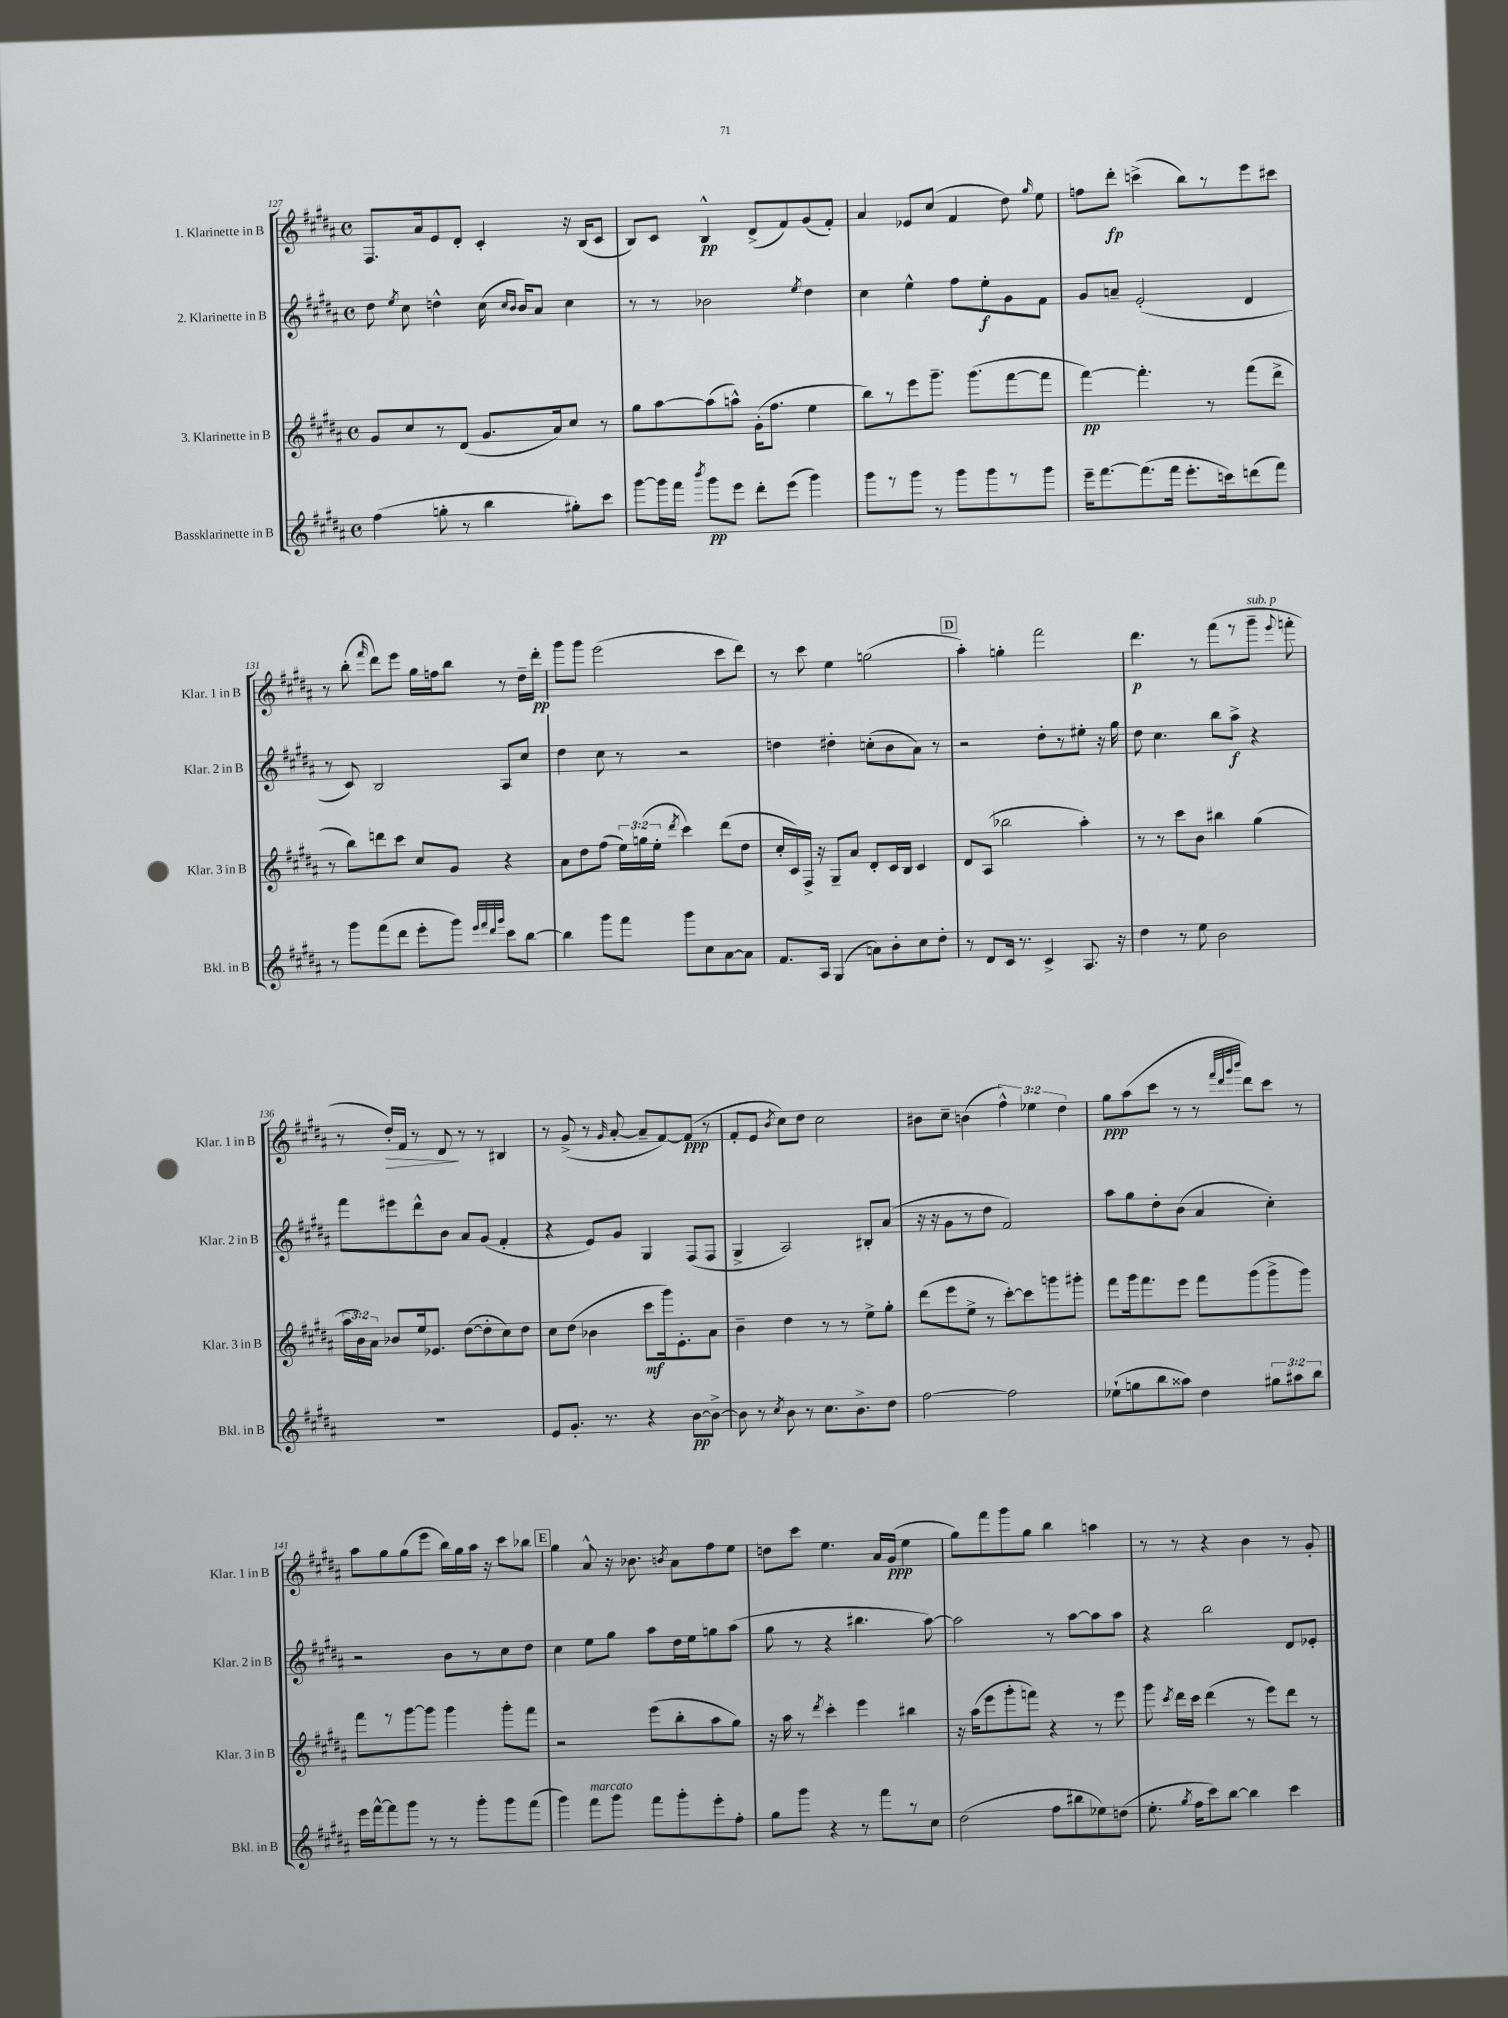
<<
\new StaffGroup <<
\new Staff = "s0" \with { instrumentName = "1. Klarinette in B" shortInstrumentName = "Klar. 1 in B" } {
    \clef treble \key b \major \defaultTimeSignature \time 4/4 \override Staff.TupletNumber.text = #tuplet-number::calc-fraction-text
    \autoBeamOff fis8.[ ais'16 e'8 dis'8]-. cis'4-. r16 b16[( cis'8] |
    b8[) cis'8] b4-^\pp dis'8[->( fis'8) gis'8( fis'8]-.) |
    ais'4 ees'8[ cis''8]( fis'4 dis''8) \grace { gis''16 } e''8 |
    f''8[ dis'''8]-.\fp c'''4->( b''8[) r8 e'''8 cis'''8] |
    r8 b''8-.( \grace { fis'''16 } dis'''8[) e'''8] gis''16[ f''16 b''8] r8 dis''16[-- dis'''16]-.\pp |
    gis'''8[ gis'''8] e'''2( cis'''8[ dis'''8]) |
    r8 cis'''8 e''4 g''2( |
    \mark \markup { \box "D" } ais''4-.) g''4-. fis'''2 |
    dis'''4.\p r8 fis'''8[( r8 gis'''8]--^\markup { \italic "sub. p" } \appoggiatura { e'''8 } f'''8-. |
    r8 dis''16[-.\>) fis'16] r8 dis'8\! r8 r8 bis4 |
    r8 gis'8->( r8 \grace { gis'16 } ais'8~-. ais'8[-- fis'8~) fis'8]\ppp( r8 |
    fis'8[-. e'8] \acciaccatura { b'8 } cis''8[) dis''8] cis''2 |
    bis'8[ cis''8]-- b'4( \tuplet 3/2 { fis''4-^) ees''4 dis''4 } |
    gis''8[\ppp ais''8( cis'''8] r8 r8 \grace { fis'''32[ dis'''32 gis'''32 b'''32] } dis'''8[) cis'''8] r8 |
    ais''8[ gis''8 gis''8( e'''8] b''16[) gis''16 ais''16] r16 cis'''8[ bes''8] |
    \mark \markup { \box "E" } gis''4 ais'8-^ r16 bes'8. \acciaccatura { b'8 } ais'8[ fis''8 e''8] |
    d''8[ cis'''8] e''4. ais'16[ gis'16]\ppp( e''4 |
    gis''8[) fis'''8 gis'''8 gis''8] b''4 a''4 |
    r8 r8 r4 b'4 r8 gis'8-. \bar "|." |
}
\new Staff = "s1" \with { instrumentName = "2. Klarinette in B" shortInstrumentName = "Klar. 2 in B" } {
    \clef treble \key b \major \defaultTimeSignature \time 4/4
    \autoBeamOff dis''8 \acciaccatura { e''8 } cis''8 d''4-^ cis''16( \grace { cis''16[ b'16] } b'16[) ais'8] cis''4 |
    r8 r8 bes'2 \acciaccatura { e''8 } dis''4 |
    cis''4 e''4-^ fis''8[ e''8-.\f gis'8 fis'8] |
    gis'8[ a'8]-- e'2-.( dis'4 |
    r8 cis'8) b2 ais8[ cis''8] |
    dis''4 cis''8 r8 r2 |
    d''4 dis''4-. c''8[-.( b'8 ais'8]) r8 |
    \mark \markup { \box "D" } r2 dis''8[-. r8 eis''8]-. r16 gis''16 |
    dis''8 cis''4. b''8[ ais''8]->\f r4 |
    fis'''8[ eis'''8 dis'''8-^ b'8] ais'8[ gis'8]( fis'4-. |
    r4 e'8[) gis'8] gis4 fis8[( fis8] |
    gis4-> ais2) bis8[-. ais'8]( |
    r16 r16 gis'8[ r8 dis''8] fis'2) |
    ais''8[ gis''8 dis''8-. b'8]( ais'4 cis''4-.) |
    r2 b'8[ r8 cis''8 dis''8] |
    \mark \markup { \box "E" } cis''4 e''8[ gis''8] ais''8[ dis''16 e''16 g''8 ais''8]( |
    gis''8 r8 r4 bis''4. ais''8~) |
    ais''2 r8 ais''8[~ ais''8 ais''8] |
    r4 b''2 dis'8[ ees'8]-. \bar "|." |
}
\new Staff = "s2" \with { instrumentName = "3. Klarinette in B" shortInstrumentName = "Klar. 3 in B" } {
    \clef treble \key b \major \defaultTimeSignature \time 4/4 \override Staff.TupletNumber.text = #tuplet-number::calc-fraction-text
    \autoBeamOff gis'8[ cis''8 r8 dis'8]( gis'8.[ ais'16) cis''8] r8 |
    gis''8[ ais''8~ ais''8( a''8]-^) gis'16[-.( fis''8.] e''4 |
    b''8[) r8 e'''8 gis'''8.]-- gis'''8.[( fis'''8~ fis'''8] |
    fis'''4~\pp) fis'''4.-. r8 fis'''8[( dis'''8]-> |
    r8 b''8[) d'''8 cis'''8] cis''8[ gis'8] r4 |
    ais'8[ dis''8 fis''8]( \tuplet 3/2 { e''16[) g''16( e''16]-. } \acciaccatura { dis'''8 } cis'''4) dis'''8[( dis''8] |
    cis''16[-. cis'16) fis16]-> r16 gis8[-- ais'8] dis'8[-. cis'16 b16] cis'4 |
    \mark \markup { \box "D" } dis'8[ ais8]( bes''2 ais''4-.) |
    r8 r8 cis'''8[ b'8] bis''4 gis''4( |
    \tuplet 3/2 { ais''16[ b'16) ais'16] } bes'8[ e''16 ees'8.] dis''8[~( dis''8-. cis''8) dis''8] |
    cis''8[ dis''8]( bes'4 cis'''8[\mf gis'''16) e'8.-. ais'8] |
    b'4-- dis''4 r8 r8 e''8[-> gis''8]-. |
    dis'''8[( e'''8 e''8]-> r8 cis'''8[~-.) cis'''8 g'''8 gis'''8]-. |
    fis'''8[ gis'''16 fis'''8. e'''8] fis'''8[ gis'''8( gis'''8-> gis'''8]) |
    fis'''8[ r8 gis'''8~ gis'''8] gis'''4 gis'''8[-. fis'''8] |
    \mark \markup { \box "E" } r2 e'''8[( b''8-. ais''8 gis''8]) |
    r16 ais''16 r8 \acciaccatura { dis'''8 } cis'''4-. e'''4 bis''4 |
    r16 ais''16[( e'''8 gis'''8-. f'''8]) r4 r8 e'''8 |
    gis'''8 \acciaccatura { cis'''8 } dis'''16[ cis'''16] dis'''4( r8 e'''8[) dis'''8] r8 \bar "|." |
}
\new Staff = "s3" \with { instrumentName = "Bassklarinette in B" shortInstrumentName = "Bkl. in B" } {
    \clef treble \key b \major \defaultTimeSignature \time 4/4 \override Staff.TupletNumber.text = #tuplet-number::calc-fraction-text
    \autoBeamOff fis''4( g''8-. r8 b''4 gis''8[-.) cis'''8] |
    gis'''8[~ gis'''16 fis'''16] \acciaccatura { b'''8 } gis'''8[\pp e'''8] dis'''8[-. e'''8]( gis'''4) |
    gis'''8[ r8 gis'''8] r8 gis'''8[ gis'''8 r8 gis'''8] |
    e'''16[-- fis'''8.~ fis'''8.( fis'''16] e'''8.[-. c'''16) d'''8( fis'''8]) |
    r8 gis'''8[ fis'''8( dis'''8] e'''8[-. gis'''8]) \grace { e'''32[ fis'''32 dis'''32 gis'''32] } cis'''8[ b''8]~ |
    b''4 gis'''8[ fis'''8] gis'''8[ cis''8 ais'8~ ais'8] |
    fis'8.[ ais16] gis4( a'8[) b'8-. cis''8 dis''8]-. |
    \mark \markup { \box "D" } r8 dis'8[ cis'16] r8. cis'4-> ais8. r16 |
    dis''4 r8 e''8 b'2 |
    R1 |
    e'8[ gis'8.]-. r8. r4 b'8[~\pp b'8]~-> |
    b'8 r8 \acciaccatura { cis''8 } b'8 r8 cis''8.[ b'8.-> dis''8] |
    fis''2~ fis''2 |
    ees''8[-!( g''8 b''8 aisis''8]) dis''4 \tuplet 3/2 { gis''8[ ais''8 b''8] } |
    e'''16[ fis'''16~-^ fis'''8 gis'''8] r8 r8 gis'''8[-. gis'''8 fis'''8]( |
    \mark \markup { \box "E" } gis'''4) fis'''8[^\markup { \italic "marcato" } gis'''8] fis'''8[ gis'''8-. e'''8-. fis''8]-. |
    gis''8[ gis'''8] r4 r8 fis'''8[ r8 cis''8] |
    dis''2( fis''8[ bis''8 ees''8) d''8]( |
    e''8.-. \acciaccatura { gis''8 } fis''16[ cis'''8) b''8]~ b''4 cis'''4 \bar "|." |
}
>>
>>
\layout { \context { \Score currentBarNumber = #127 } }
